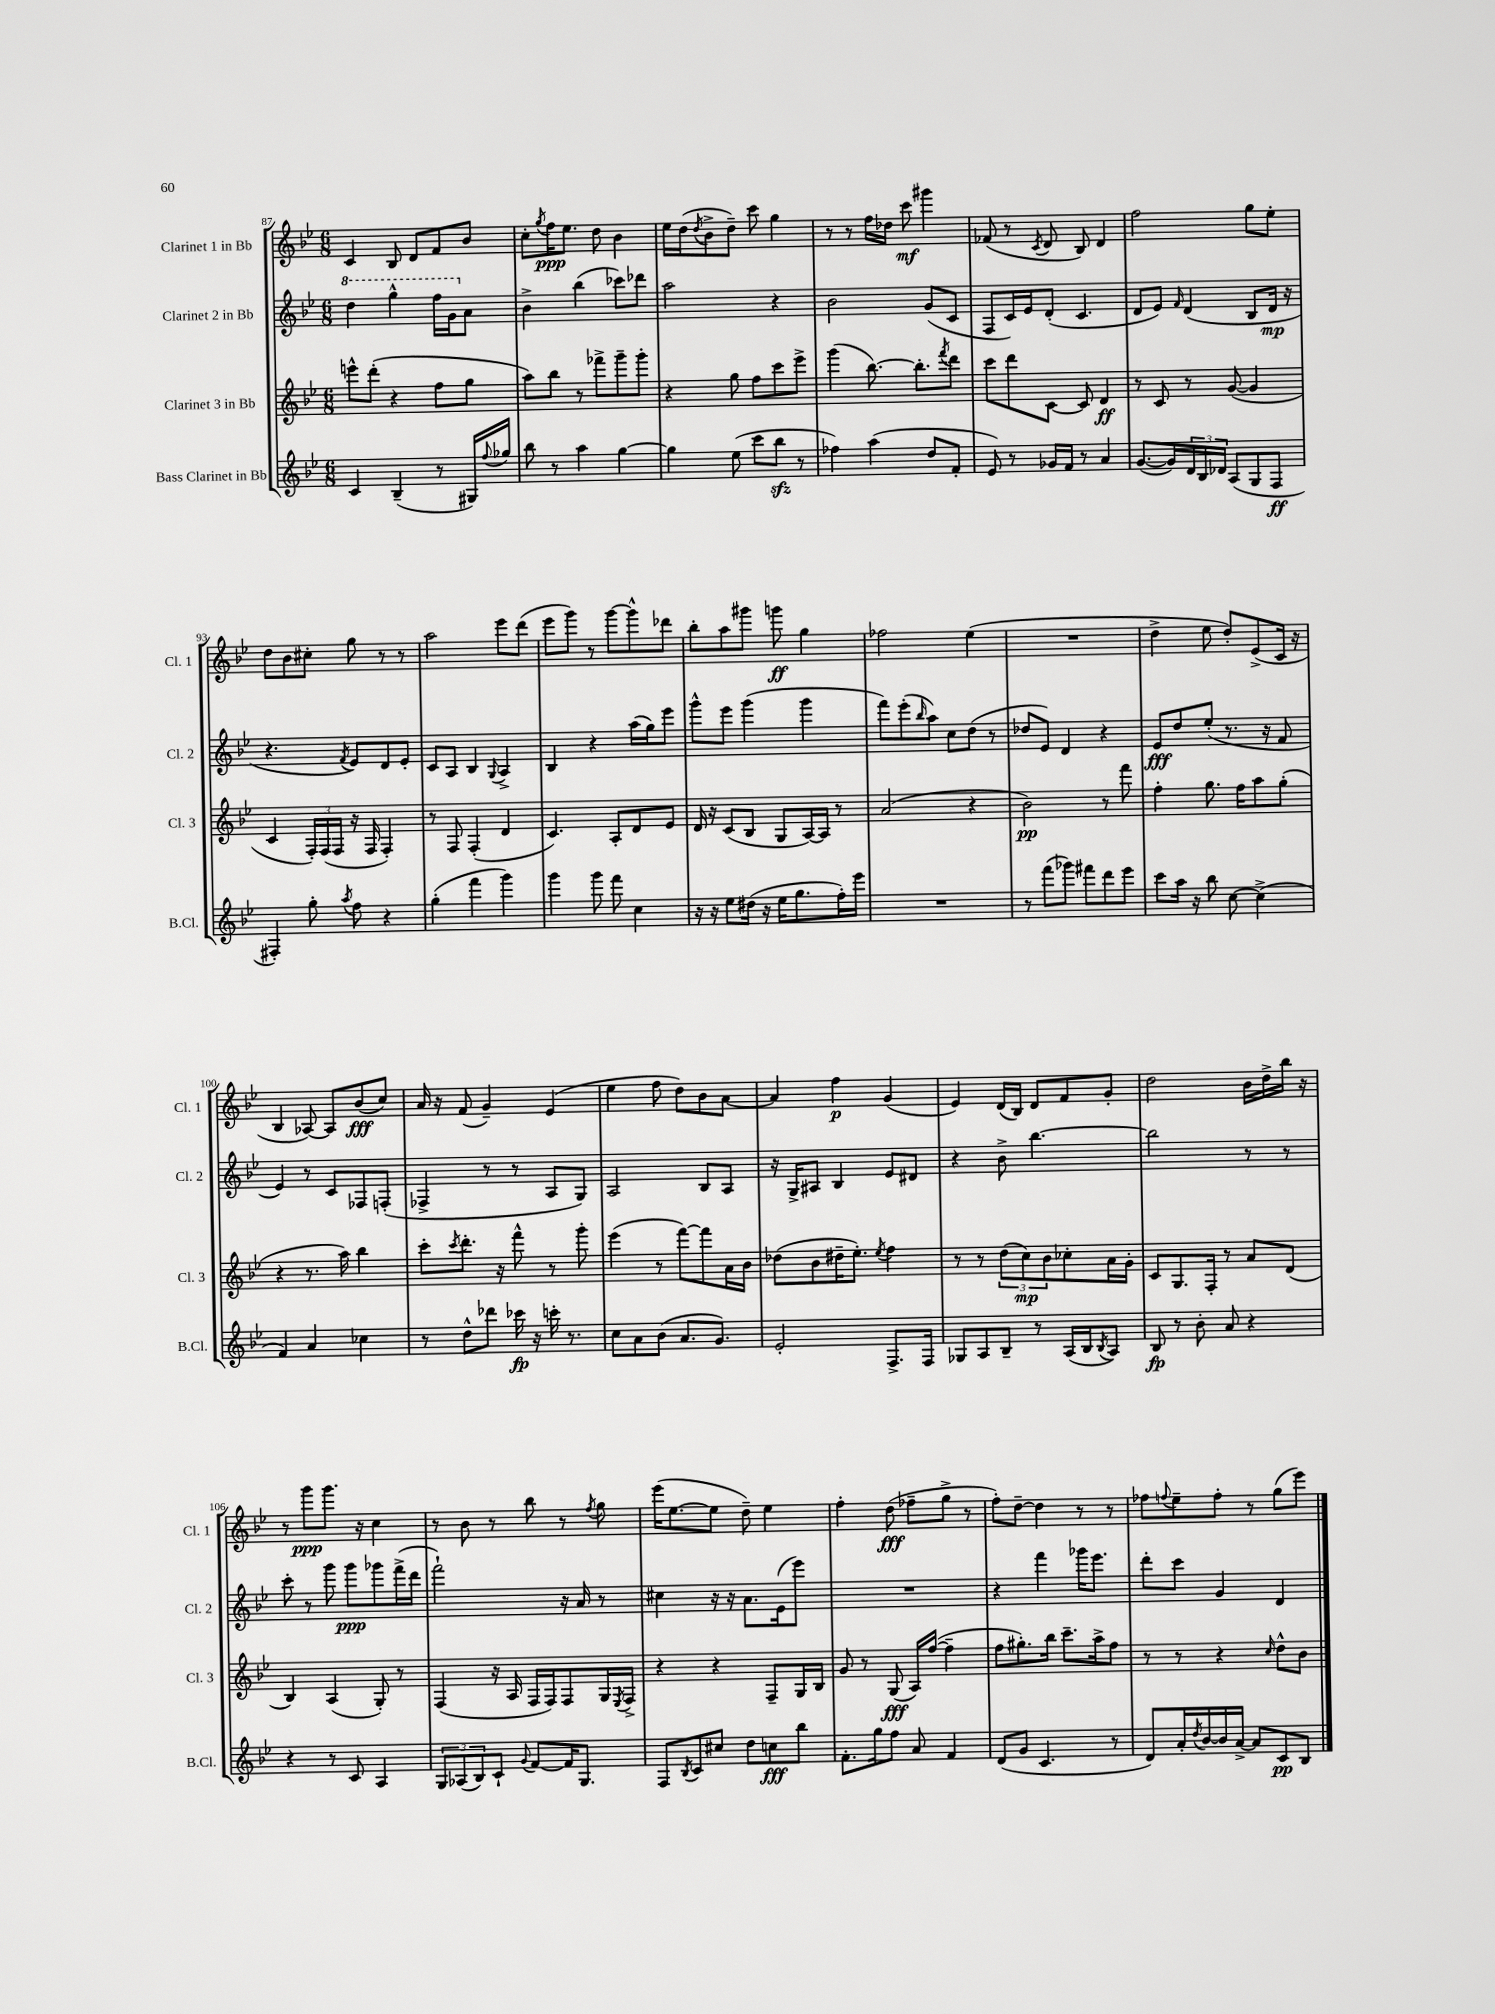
<<
\new StaffGroup <<
\new Staff = "s0" \with { instrumentName = "Clarinet 1 in Bb" shortInstrumentName = "Cl. 1" } {
    \clef treble \key bes \major \numericTimeSignature \time 6/8
    c'4 bes8 d'8 f'8 bes'8 |
    c''8-. \acciaccatura { g''8 } f''16\ppp ees''8. d''8 bes'4 |
    ees''16 d''16( \acciaccatura { d''8 } bes'8-> d''8--) c'''8 g''4 |
    r8 r8 f''16 des''16 c'''8\mf gis'''4 |
    fes'8( r8 \acciaccatura { c'8 } d'8 bes8) d'4 |
    f''2 g''8 ees''8-. |
    d''8 bes'8 cis''8-. g''8 r8 r8 |
    a''2 ees'''8 d'''8( |
    ees'''8 g'''8) r8 g'''8~ g'''8-^ des'''8 |
    bes''8-. a''8 gis'''8 g'''8\ff g''4 |
    fes''2 ees''4( |
    R2. |
    d''4-> ees''8 d''8-.) ees'8->( c'16 r16 |
    bes4 aes8~) aes8 bes'8\fff( c''8) |
    a'16 r16 f'8( g'4--) ees'4( |
    ees''4 f''8 d''8) bes'8 a'8~ |
    a'4 f''4\p g'4( |
    ees'4) d'16( bes16) d'8 f'8 g'8-. |
    d''2 bes'16 d''16-> bes''16 r16 |
    r8 g'''8\ppp g'''8. r16 c''4 |
    r8 bes'8 r8 bes''8 r8 \acciaccatura { f''8 } g''8 |
    ees'''16( ees''8.~ ees''8 d''8--) ees''4 |
    f''4-. d''8\fff( fes''8-- g''8-> r8 |
    f''8-.) d''8~-- d''4 r8 r8 |
    fes''8 \appoggiatura { f''8 } ees''8-- f''8-. r8 g''8( ees'''8) \bar "|." |
}
\new Staff = "s1" \with { instrumentName = "Clarinet 2 in Bb" shortInstrumentName = "Cl. 2" } {
    \clef treble \key bes \major \numericTimeSignature \time 6/8
    \ottava #1 d'''4 g'''4-^ f'''16 g''16 \ottava #0 a'8 |
    bes'4-> bes''4( ces'''8) des'''8 |
    a''2 r4 |
    bes'2 g'8( c'8 |
    f8 c'16) ees'16 d'8-.( c'4. |
    d'8 ees'8) \grace { f'16 } d'4( bes8 d'16\mp r16 |
    r4. \acciaccatura { f'8 } ees'8) d'8 ees'8-. |
    c'8 a8 bes4 \appoggiatura { g8 } a4-> |
    bes4 r4 a''16( g''16) ees'''8 |
    g'''8-^ ees'''8 g'''4( g'''4 |
    f'''8) ees'''8-.( \grace { bes''16 } a''8) c''8 d''8( r8 |
    des''8 ees'8) d'4 r4 |
    ees'8\fff d''8 ees''8-.( r8. r16 f'8 |
    ees'4) r8 c'8 fes8 f8-.( |
    fes4-> r8 r8 a8 g8) |
    a2 bes8 a8 |
    r16 g16-> ais8 bes4 ees'8 dis'8 |
    r4 bes'8-> bes''4.~ |
    bes''2 r8 r8 |
    c'''8-. r8 g'''8 g'''8\ppp ges'''8 f'''16->( d'''16 |
    f'''2-!) r16 a'16 r8 |
    cis''4 r16 r16 a'8. ees'16( ees'''8) |
    R2. |
    r4 f'''4 ges'''16 ees'''8. |
    d'''8-. c'''8 g'4 d'4 \bar "|." |
}
\new Staff = "s2" \with { instrumentName = "Clarinet 3 in Bb" shortInstrumentName = "Cl. 3" } {
    \clef treble \key bes \major \numericTimeSignature \time 6/8
    e'''8-^ d'''8-.( r4 f''8 g''8 |
    a''8) bes''8 r8 fes'''8-> g'''8-- g'''8-. |
    r4 g''8 f''8 c'''8 ees'''8-> |
    g'''4( bes''8.~) bes''8.-. \acciaccatura { f'''8 } d'''8 |
    c'''8 d'''8 c'8~ c'8 d'4\ff |
    r8 c'8 r8 g'8~( g'4 |
    c'4 \tuplet 3/2 { f16-.) f16( f16 } r16 f16 f4-.) |
    r8 f8 f4-.( d'4 |
    c'4.) a8-. d'8 ees'8 |
    d'16 r16 c'8( bes8 g8 a16~) a16 r8 |
    a'2( r4 |
    bes'2\pp) r8 f'''8 |
    f''4-. g''8. f''16 a''8 g''8-.( |
    r4 r8. a''16) bes''4 |
    c'''8-. \acciaccatura { c'''8 } d'''8.-. r16 f'''8-^ r8 g'''8-. |
    ees'''4( r8 f'''8~) f'''8 a'16 bes'16 |
    des''8( bes'8 dis''16-- ees''8.-.) \acciaccatura { ees''8 } f''4 |
    r8 r8 \tuplet 3/2 { d''8( c''8\mp) bes'8 } ces''8-. a'16 g'16-. |
    c'8 g8. f16-. r8 a'8 d'8( |
    bes4) a4( g8-.) r8 |
    f4( r16 a16 f16 f16) f8 g16 \acciaccatura { ees8 } f16-> |
    r4 r4 f8-- g16 bes16 |
    g'8 r8 g8\fff( a16) f''16~( f''4-- |
    f''8 gis''8.-.) bes''16 c'''8.-- a''16-> f''8 |
    r8 r8 r4 \grace { c''16 } d''8-^ bes'8 \bar "|." |
}
\new Staff = "s3" \with { instrumentName = "Bass Clarinet in Bb" shortInstrumentName = "B.Cl." } {
    \clef treble \key bes \major \numericTimeSignature \time 6/8
    c'4 bes4--( r8 gis16) \appoggiatura { f''8 } ges''16 |
    bes''8 r8 a''4 g''4~ |
    g''4 ees''8( c'''8 bes''8\sfz r8 |
    fes''4) a''4( d''8 f'8-. |
    ees'8) r8 ges'16 f'16 r8 a'4 |
    g'8.~( g'16) \tuplet 3/2 { d'16 bes16 des'16 } a8( g8 f8\ff |
    fis4-.) g''8-. \acciaccatura { a''8 } f''8 r4 |
    g''4-.( f'''4 g'''4) |
    g'''4 g'''8 f'''8 c''4 |
    r16 r16 ees''8 dis''16( r16 ees''16 g''8. f''16-.) ees'''16 |
    R2. |
    r8 f'''8( ges'''8) fis'''8 d'''8 ees'''8 |
    c'''8 a''16 r16 bes''8 c''8~ c''4->( |
    f'4) a'4 ces''4 |
    r8 d''8-^ des'''8 ces'''16\fp r16 c'''16-. r8. |
    c''8 a'8 bes'8( a'8. g'8.) |
    ees'2-. f8.-> f16 |
    ges8 a8 bes8-- r8 a16( bes16 \acciaccatura { bes8 } a8) |
    bes8\fp r8 bes'8-. a'8 r4 |
    r4 r8 c'8 a4 |
    \tuplet 3/2 { g8 aes8( bes8) } c'8-! \appoggiatura { g'8 } f'8~ f'16 g8. |
    f8 \acciaccatura { bes8 } c'8 cis''8 d''8 c''8\fff bes''8 |
    f'8.-. g''16 f''8 a'8 f'4 |
    d'8( g'8 c'4. r8 |
    d'8) a'16-. \acciaccatura { d''8 } bes'16~ bes'16 a'16~-> a'8 c'8\pp bes8 \bar "|." |
}
>>
>>
\layout { \context { \Score currentBarNumber = #87 } }
